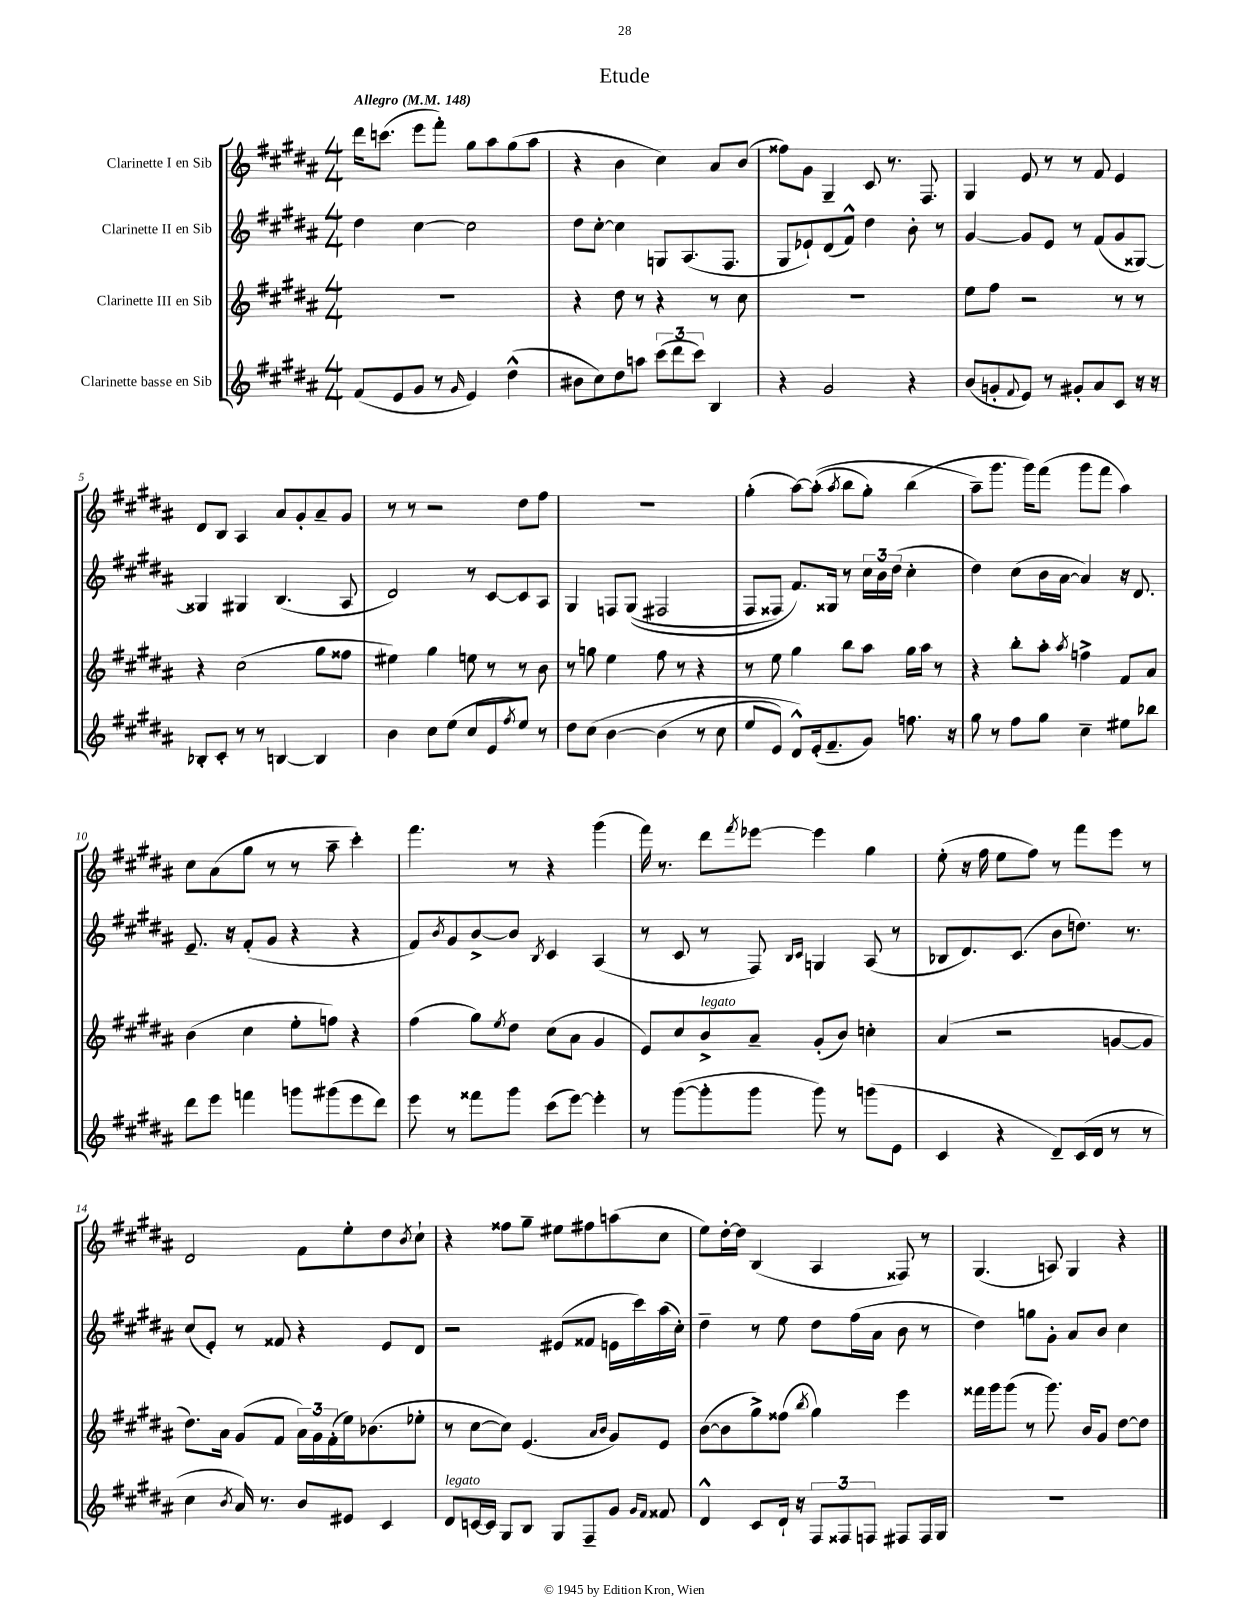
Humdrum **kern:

**kern	**kern	**kern	**kern
*staff4	*staff3	*staff2	*staff1
*clefG2	*clefG2	*clefG2	*clefG2
*k[f#c#g#d#a#]	*k[f#c#g#d#a#]	*k[f#c#g#d#a#]	*k[f#c#g#d#a#]
*M4/4	*M4/4	*M4/4	*M4/4
*MM148	*MM148	*MM148	*MM148
(8f#/L	1r	4dd#\	16ddd#\LK
.	.	.	(8.ccc\J
8e/	.	.	.
8g#/J	.	[4cc#\	8eee\L
8r	.	.	8fff#'\J)
16qqg#/	.	.	.
4e/)	.	2cc#\]	8gg#\L
.	.	.	8aa#\
(4dd#^^\	.	.	(8gg#\
.	.	.	8aa#\J
=	=	=	=
8b#\L	4r	8dd#\L	4r
8cc#\)	.	[8cc#'\J	.
8dd#\	8dd#\	4cc#\]	4b\
8aa\J	8r	.	.
(12ccc#\L	4r	8G/L	4cc#\)
12ddd#\	.	.	.
.	.	(8.A#/	.
12ccc#\J)	.	.	.
4B/	8r	.	8a#/L
.	.	8.F#/J	.
.	8cc#\	.	(8b/J
=	=	=	=
4r	1r	8G#/L	8ff##\L)
.	.	8e-`/)	8g#\J
2g#/	.	(8d#/	4G#~/
.	.	8f#^^/J)	.
.	.	4dd#\	8c#/
.	.	.	8.r
4r	.	8b'\	.
.	.	.	8.F#/
.	.	8r	.
=	=	=	=
(8b/L	8ee\L	[4g#/	4G#/
8g'/	8ff#\J	.	.
8qqf#/	.	.	.
8e/J)	2r	8g#/]L	8e/
8r	.	8e/J	8r
8g#'/L	.	8r	8r
8a#/	.	(8f#/L	8f#/
8c#/J	8r	8g#/	4e/
16r	8r	[8G##/J)	.
16r	.	.	.
=	=	=	=
8B-'/L	4r	4G##/]	8d#/L
8c#'/J	.	.	8B/J
8r	(2cc#\	4G#/	4A#/
8r	.	.	.
[4B/	.	(4.B/	8a#/L
.	.	.	8g#'/
4B/]	8gg#\L	.	8a#~/
.	8ff##\J	8A#/	8g#/J
=	=	=	=
4b\	4ee#\)	2d#/)	8r
.	.	.	8r
8cc#\L	4gg#\	.	2r
(8ee\J	.	.	.
8cc#/L	8ee\	8r	.
8e/	8r	[8c#/L	.
8qff#/	.	.	.
8ee/J)	8r	8c#/]	8dd#\L
8r	8b\	8A#/J	8ff#\J
=	=	=	=
8dd#\L	8r	4G#/	1r
&(8cc#\J	8gg\	.	.
[4b\	4ee\	8F/L	.
.	.	&((8G#/J	.
(4b\]	8ff#\	2F#/	.
.	8r	.	.
8r	4r	.	.
8cc#\	.	.	.
=	=	=	=
8ee/L	8r	8F#/L	(4gg#'\
8e/J)	8ee\	8F##/J)	.
8d#^^/L&)	4gg#\	8.f#/L&)	[8aa#\L)
(16e'/k	.	.	&((8aa#'\]J
8.f#~/	.	16G##/Jk	.
.	.	.	8qaa#/
.	8bb\L	8r	8bb\L
8g#/J)	8aa#\J	24cc#\LL	8gg#'\J)
.	.	24b\	.
.	.	(24dd#\JJ	.
8.ff\	16gg#\LL	4cc#'\	(4bb\
.	16aa#\JJ	.	.
.	8r	.	.
16r	.	.	.
=	=	=	=
8gg#\	4r	4dd#\)	8aa#~\L&)
8r	.	.	8.ggg#\J
8ff#\L	8bb'\L	(8cc#\L	.
.	.	.	16ggg#\LK)
8gg#\J	8aa#'\J	16b\L	(8fff#\J
.	.	[16a#\JJ	.
.	8qaa#/	.	.
4cc#~\	4ff^\	4a#/])	8ggg#\L
.	.	.	8fff#\J
8ee#\L	8f#/L	16r	4aa#\)
.	.	8.d#/	.
8bb-\J	8a#/J	.	.
=	=	=	=
8ddd#\L	(4b\	8.e~/	8cc#\L
8eee\J	.	.	(8a#\
.	.	16r	.
4fff\	4cc#\	(8f#'/L	8gg#\J
.	.	8g#/J	8r
8ggg\L	8ee'\L	4r	8r
(8ggg#\	8ff\J)	.	8aa#~\
8eee\	4r	4r	4ccc#'\)
8ddd#\J)	.	.	.
=	=	=	=
8eee\	(4ff#\	8f#/L)	4.fff#\
.	.	8qb/	.
8r	.	8g#/	.
8fff##\L	8gg#\L)	[8b^/	.
.	8qee/	.	.
8ggg#\J	8dd#\J	8b/]J	8r
.	.	8qB/	.
(8ccc#\L	(8cc#\L	4c#/	4r
[8eee\J)	8a#\J	.	.
4eee'\]	4g#/	(4A#/	(4ggg#\
=	=	=	=
8r	8e/L)	8r	16fff#\)
.	.	.	8.r
([8ggg#\L	8cc#/	8c#/	.
8ggg#'\]	8b^/	8r	8ddd#\L
.	.	.	8qfff#/
8ggg#\J	8a#~/J	8F#/)	[8eee-\J
.	.	16qqB/LL	.
.	.	16qqc#/JJ	.
8ggg#\)	(8g#'/L	4G/	4eee-\]
8r	8b/J)	.	.
(8ggg\L	4cc'\	(8A#/	4gg#\
8e\J	.	8r	.
=	=	=	=
4c#/	(4a#/	8B-/L	(8ee'\
.	.	8.d#/)	16r
.	.	.	16ff#\
4r	2r	.	8ee\L
.	.	(8.c#/J	.
.	.	.	8ff#\J)
8d#~/L)	.	8b\L	8r
(16c#/L	.	8.dd\J)	8fff#\L
16d#/JJ	.	.	.
8r	[8g/L	.	8eee\J
.	.	8.r	.
8r	8g/]J	.	8r
=	=	=	=
4cc#\	8.dd#\L)	(8cc#/L	2d#/
.	.	8e'/J)	.
.	16a#\Jk	.	.
8qb/	.	.	.
16a#/)	(8g#/L	8r	.
8.r	.	.	.
.	8f#/J	8f##/	.
8b/L	24a#\LL)	4r	8f#\L
.	24g#\	.	.
.	(24f#'\	.	.
8e#/J	16ee\J)	.	8ee'\
.	(8.b-\	.	.
4c#/	.	8e/L	8dd#\
.	.	.	8qb/
.	8ee-'\J	8d#/J	8cc#`\J
=	=	=	=
8d#/L	8r	2r	4r
[16c/L	[8cc#\L	.	.
16c/]JJ	.	.	.
8G#/L	8cc#\]J)	.	8ff##\L
8B/J	(4.e/	.	8gg#~\J
8G#/L	.	(8e#/L	8ee#\L
8F#~/	.	8f##/J	8ff#\
.	16qqa#/LL	.	.
.	16qqb/JJ	.	.
8g#/J	8g#/L)	16e\LL	(8aa\
.	.	16ccc#\)	.
16qqg#/LL	.	.	.
16qqf#/JJ	.	.	.
8f##/	8e/J	(16aa#\	8cc#\J
.	.	16cc#'\JJ)	.
=	=	=	=
4d#^^/	([8b\L	4dd#~\	8ee\L)
.	8b\]	.	[16dd#'\L
.	.	.	16dd#\]JJ
8c#/L	8gg#^\)	8r	(4B/
16d#`/Jk	(8ff##\J	8ee\	.
16r	.	.	.
.	8qbb/	.	.
12F#/L	4gg#\)	8dd#\L	4A#/
12F##/	.	.	.
.	.	(16ff#\L	.
12F/J	.	.	.
.	.	16a#\JJ	.
8F#/L	4eee\	8b\	8F##/)
16F#/L	.	8r	8r
16G#/JJ	.	.	.
=	=	=	=
1r	16fff##\LL	4dd#\)	(4.G#/
.	16ggg#\J	.	.
.	(8ggg#\J	.	.
.	8r	8gg\L	.
.	8.ggg#\)	8g#'\J	8A/)
.	.	8a#/L	4G#/
.	16b/LK	.	.
.	8g#/J	8b/J	.
.	[8dd#\L	4cc#\	4r
.	8dd#\]J	.	.
==	==	==	==
*-	*-	*-	*-
